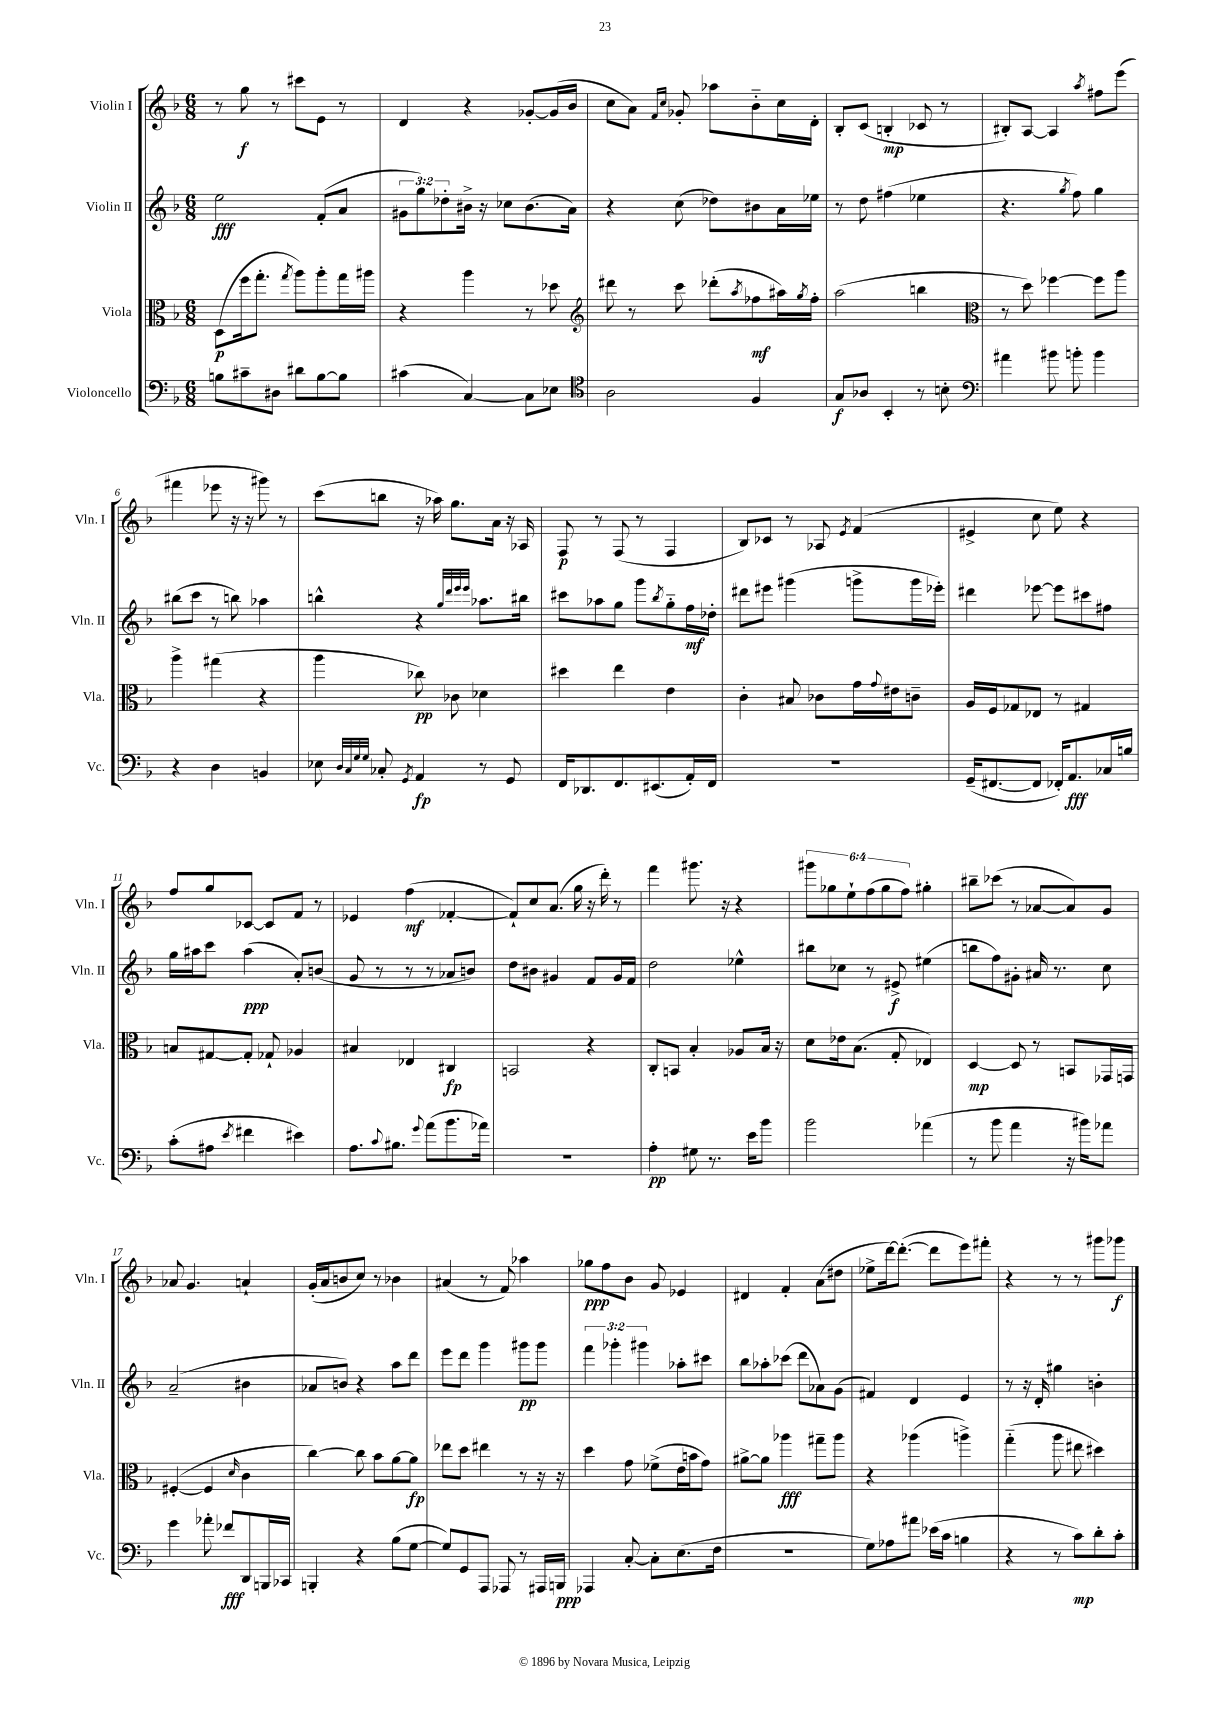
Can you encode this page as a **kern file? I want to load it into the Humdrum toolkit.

**kern	**dynam	**kern	**dynam	**kern	**dynam	**kern	**dynam
*part4	*part4	*part3	*part3	*part2	*part2	*part1	*part1
*staff4	*staff4	*staff3	*staff3	*staff2	*staff2	*staff1	*staff1
*I"Violoncello	*	*I"Viola	*	*I"Violin II	*	*I"Violin I	*
*I'Vc.	*	*I'Vla.	*	*I'Vln. II	*	*I'Vln. I	*
*clefF4	*	*clefC3	*	*clefG2	*	*clefG2	*
*k[b-]	*	*k[b-]	*	*k[b-]	*	*k[b-]	*
*M6/8	*	*M6/8	*	*M6/8	*	*M6/8	*
=1	=1	=1	=1	=1	=1	=1	=1
8Bn\L	.	(8D\L	p	2ee\	fff	8r	.
8c#X~\	.	16ff\k	.	.	.	8gg\	f
.	.	8.gg'\J	.	.	.	.	.
8D#X\J	.	.	.	.	.	8r	.
.	.	8qgg/	.	.	.	.	.
8d#X\L	.	8aa\L)	.	.	.	8ccc#X\L	.
[8B\	.	8aa'\	.	(8f'/L	.	8e\J	.
8B\J]	.	16gg\L	.	8a/J	.	8r	.
.	.	16aa#X\JJ	.	.	.	.	.
=2	=2	=2	=2	=2	=2	=2	=2
(4c#X\	.	4r	.	12g#X\L	.	4d/	.
.	.	.	.	12gg\)	.	.	.
.	.	.	.	12dd-X'\	.	.	.
[4C/)	.	4aa\	.	16b#X^\Jk	.	4r	.
.	.	.	.	16r	.	.	.
.	.	.	.	8cc-X\L	.	.	.
8C\L]	.	8r	.	(8.b#\	.	[8g-X'/L	.
8E-X\J	.	8dd-X\	.	.	.	(16g-/L]	.
.	.	.	.	16a\Jk)	.	16b-/JJ	.
=3	=3	=3	=3	=3	=3	=3	=3
*clefC4	*	*clefG2	*	*	*	*	*
2A\	.	8ddd#X\	.	4r	.	8cc\L	.
.	.	8r	.	.	.	8a\J)	.
.	.	.	.	.	.	16qqf/LL	.
.	.	.	.	.	.	16qqcc/JJ	.
.	.	8ccc\	.	(8cc\	.	8g-X'/	.
.	.	(8ddd-X'\L	.	8dd-X\L)	.	8aa-X\L	.
.	.	8qaa/	.	.	.	.	.
4F/	.	8ff-X\	mf	8b#X\	.	8b-\	.
.	.	16aa#X\L)	.	16a\L	.	16cc\L	.
.	.	8qgg/	.	.	.	.	.
.	.	16ff-'\JJ	.	16ee-X\JJ	.	16d'\JJ	.
=4	=4	=4	=4	=4	=4	=4	=4
8G/L	f	(2aa\	.	8r	.	8B-'/L	.
8A-X/J	.	.	.	8dd\	.	(8c/J	.
4BB-'/	.	.	.	(4ff#X\	.	4Bn'/	mp
8r	.	4bbn\	.	4ee-X\	.	8c-X/	.
8Bn'\	.	.	.	.	.	8r	.
=5	=5	=5	=5	=5	=5	=5	=5
*clefF4	*	*clefC3	*	*	*	*	*
4a#X\	.	8r	.	4.r	.	8B#X'/L)	.
.	.	8dd\)	.	.	.	[8A/J	.
8b#X\	.	[4ff-X\	.	.	.	4A/]	.
.	.	.	.	8qgg/	.	.	.
8bn'\	.	.	.	8ff\)	.	.	.
.	.	.	.	.	.	8qaa/	.
4b\	.	8ff-\L]	.	4gg\	.	8ff#X\L	.
.	.	8aa\J	.	.	.	(8eee\J	.
!!LO:LB:g=z
=6	=6	=6	=6	=6	=6	=6	=6
4r	.	4aa^\	.	(8bb#X\L	.	4fff#X\	.
.	.	.	.	8ccc\J	.	.	.
4D\	.	(4gg#X\	.	8r	.	8eee-X\	.
.	.	.	.	8bbn\)	.	16r	.
.	.	.	.	.	.	16r	.
4BBn/	.	4r	.	4aa-X\	.	8ggg#X\)	.
.	.	.	.	.	.	8r	.
=7	=7	=7	=7	=7	=7	=7	=7
8E-X\	.	4aa\	.	4bbn^^\	.	(8ccc\L	.
32qqD/LLL	.	.	.	.	.	.	.
32qqC/	.	.	.	.	.	.	.
32qqG/	.	.	.	.	.	.	.
32qqG/JJJ	.	.	.	.	.	.	.
8C-X'/	.	.	.	.	.	8bbn\J	.
8qGG/	.	.	.	.	.	.	.
4AA/	fp	8cc-X\)	pp	4r	.	16r	.
.	.	.	.	.	.	16aa-X\)	.
.	.	8c-X\	.	.	.	8.gg\L	.
.	.	.	.	32qqgg/LLL	.	.	.
.	.	.	.	32qqddd/	.	.	.
.	.	.	.	32qqeee/	.	.	.
.	.	.	.	32qqeee/JJJ	.	.	.
8r	.	4d-X\	.	8.aa-X\L	.	.	.
.	.	.	.	.	.	16a\Jk	.
8GG/	.	.	.	.	.	16r	.
.	.	.	.	16bb#X\Jk	.	16A-X/	.
=8	=8	=8	=8	=8	=8	=8	=8
16FF/KL	.	4dd#X\	.	8ccc#X\L	.	8F/	p
8.DD-X/	.	.	.	.	.	.	.
.	.	.	.	8aa-X\	.	8r	.
8.FF/	.	4ee\	.	8gg\J	.	(8F/	.
.	.	.	.	8ggg\L	.	8r	.
(8.EE#X/	.	.	.	.	.	.	.
.	.	.	.	8qbb-/	.	.	.
.	.	4e\	.	8gg\	.	4F/	.
16AA'/L)	.	.	.	16ff\L	mf	.	.
16FF/JJ	.	.	.	16dd-X'\JJ	.	.	.
=9	=9	=9	=9	=9	=9	=9	=9
2.r	.	4c'\	.	8ddd#X\L	.	8B-/L)	.
.	.	.	.	8eee#X\J	.	8c-X/J	.
.	.	8B#X/	.	(4ggg#X\	.	8r	.
.	.	8c-X\L	.	.	.	8A-X/	.
.	.	.	.	.	.	8qe/	.
.	.	16g\L	.	8gggn^\L	.	(4f/	.
.	.	8qqg/	.	.	.	.	.
.	.	16e#X\J	.	.	.	.	.
.	.	8cn~\J	.	16ggg\L	.	.	.
.	.	.	.	16eee-X'\JJ)	.	.	.
=10	=10	=10	=10	=10	=10	=10	=10
(16GG~/KL	.	16A/LL	.	4ddd#X\	.	4e#X^/	.
[8.FF#X/	.	16F/J	.	.	.	.	.
.	.	8G-X/	.	.	.	.	.
8FF#/J]	.	8E-X/J	.	[8eee-X\	.	8cc\	.
16FF-X'/KL)	.	8r	.	8eee-\L]	.	8ee\)	.
8.AA/	fff	.	.	.	.	.	.
.	.	4G#X/	.	8ccc#X\	.	4r	.
16C-X/L	.	.	.	8ff#X\J	.	.	.
16Bn/JJ	.	.	.	.	.	.	.
!!LO:LB:g=z
=11	=11	=11	=11	=11	=11	=11	=11
(8c'\L	.	8Bn/L	.	16gg\LL	.	8ff/L	.
.	.	.	.	16aa#X\J	.	.	.
8A#X\J	.	[8G#X/	.	8ccc\J	.	8gg/	.
8qe/	.	.	.	.	.	.	.
4f#X\	.	8G#'/J]	.	(4aa#\	ppp	[8c-X/J	.
.	.	8G-X`/	.	.	.	8c-/L]	.
4e#X\)	.	4A-X/	.	8a'/L)	.	8f/J	.
.	.	.	.	(8bn/J	.	8r	.
=12	=12	=12	=12	=12	=12	=12	=12
8.A\L	.	4B#X/	.	8g/	.	4e-X/	.
.	.	.	.	8r	.	.	.
8qqc/	.	.	.	.	.	.	.
8.B#X\J	.	.	.	.	.	.	.
.	.	4E-X/	.	8r	.	(4ff\	mf
8qqg/	.	.	.	.	.	.	.
(8a\L	.	.	.	8r	.	.	.
8.b-\	.	4C#X/	fp	8a-X/L	.	[4f-X'/	.
.	.	.	.	8bn/J)	.	.	.
16a-X\Jk)	.	.	.	.	.	.	.
=13	=13	=13	=13	=13	=13	=13	=13
2.r	.	2BBn/	.	8dd\L	.	8f-`/L])	.
.	.	.	.	8b#X\J	.	8cc/	.
.	.	.	.	4g#X/	.	(8.a/J	.
.	.	.	.	.	.	16gg\	.
.	.	4r	.	8f/L	.	16r	.
.	.	.	.	.	.	16ddd'\)	.
.	.	.	.	16g#/L	.	8r	.
.	.	.	.	16f/JJ	.	.	.
=14	=14	=14	=14	=14	=14	=14	=14
4A'\	pp	8C'/L	.	2dd\	.	4fff\	.
.	.	8BBn/J	.	.	.	.	.
8G#X\	.	4B-'/	.	.	.	8.ggg#X\	.
8.r	.	.	.	.	.	.	.
.	.	.	.	.	.	16r	.
.	.	8A-X/L	.	4ee-X^^\	.	4r	.
16e\KL	.	.	.	.	.	.	.
8b-\J	.	16B-/Jk	.	.	.	.	.
.	.	16r	.	.	.	.	.
=15	=15	=15	=15	=15	=15	=15	=15
2b-\	.	8d\L	.	8bb#X\L	.	12ggg#X\L	.
.	.	.	.	.	.	12gg-X\	.
.	.	16e-X\k	.	8cc-X\J	.	.	.
.	.	.	.	.	.	12ee`\	.
.	.	(8.B-\J	.	.	.	.	.
.	.	.	.	8r	.	(12ff\	.
.	.	.	.	.	.	12gg-\	.
.	.	8G'/	.	8e#X^/	f	.	.
.	.	.	.	.	.	12ff\J)	.
(4a-X\	.	4E-X/)	.	(4ee#X\	.	4gg#X'\	.
=16	=16	=16	=16	=16	=16	=16	=16
8r	.	[4D/	mp	8bbn\L	.	8bb#X~\L	.
8b-\	.	.	.	8ff\)	.	(8ccc-X\J	.
4a\	.	8D/]	.	8g#X'\J	.	8r	.
.	.	8r	.	16a#X/	.	[8a-X/L	.
.	.	.	.	8.r	.	.	.
16r	.	8BBn/L	.	.	.	8a-/])	.
16b#X\KL)	.	.	.	.	.	.	.
8a-X\J	.	16GG-X/L	.	8cc\	.	8g/J	.
.	.	16GGn/JJ	.	.	.	.	.
!!LO:LB:g=z
=17	=17	=17	=17	=17	=17	=17	=17
4g\	.	([4F#X'/	.	(2a~/	.	8a-X/	.
.	.	.	.	.	.	4.g/	.
8a-X'\	.	4F#/]	.	.	.	.	.
8f-X/L	fff	.	.	.	.	.	.
.	.	16qqd/	.	.	.	.	.
8DD/	.	4c\	.	4b#X\	.	4an`/	.
16BBBn/L	.	.	.	.	.	.	.
16CC-X/JJ	.	.	.	.	.	.	.
=18	=18	=18	=18	=18	=18	=18	=18
4BBBn'/	.	[4cc\)	.	8a-X/L	.	(16g'/LL	.
.	.	.	.	.	.	16a/J	.
.	.	.	.	8bn/J)	.	8bn/	.
4r	.	8cc\]	.	4r	.	8cc/J)	.
.	.	8b-\L	.	.	.	8r	.
(8B-\L	.	[8a\	.	8aa\L	.	4b-X\	.
[8G\J	.	8a\J]	fp	8ddd\J	.	.	.
=19	=19	=19	=19	=19	=19	=19	=19
8G/L])	.	8ee-X\L	.	8eee\L	.	(4a#X/	.
8GG/	.	8dd\J	.	8ddd\J	.	.	.
8AAA/J	.	4ee#X\	.	4ggg\	.	8r	.
8AAA-X/	.	.	.	.	.	8f/)	.
8r	.	8r	.	8ggg#X\L	pp	4aa-X\	.
16AAA#X/LL	.	16r	.	8ggg#\J	.	.	.
16BBBn/JJ	ppp	16r	.	.	.	.	.
=20	=20	=20	=20	=20	=20	=20	=20
4AAA-X/	.	4dd\	.	6fff\	.	8gg-X\L	ppp
.	.	.	.	.	.	8ff\	.
.	.	.	.	6ggg-X'\	.	.	.
[8C'/	.	8g\	.	.	.	8b-\J	.
.	.	.	.	6ggg#X\	.	.	.
8C'\L]	.	(8f-X^\L	.	.	.	8g/	.
(8.E\	.	16e\L	.	8aa-X'\L	.	4e-X/	.
.	.	16bn\J	.	.	.	.	.
.	.	8g\J)	.	8ccc#X\J	.	.	.
16F\Jk	.	.	.	.	.	.	.
=21	=21	=21	=21	=21	=21	=21	=21
2.r	.	[8a#X^\L	.	8bb-\L	.	4d#X/	.
.	.	8a#\J]	.	8aa-X'\	.	.	.
.	.	4aa-X\	fff	(8ccc-X\J	.	4f'/	.
.	.	.	.	8ddd\L	.	.	.
.	.	8gg#X~\L	.	8a-X\)	.	(8a\L	.
.	.	8aa-\J	.	(8g\J	.	8dd#X\J	.
=22	=22	=22	=22	=22	=22	=22	=22
8G\L)	.	4r	.	4f#X/)	.	8ee-X^\L	.
8A-X\	.	.	.	.	.	[16ddd\k)	.
.	.	.	.	.	.	(8.ddd'\J_	.
8a#X\J	.	(4aa-X\	.	4d/	.	.	.
(16e-X\LL	.	.	.	.	.	8ddd\L]	.
16c\JJ	.	.	.	.	.	.	.
4Bn\	.	4aan^\)	.	4e/	.	8eee\)	.
.	.	.	.	.	.	8fff#X'\J	.
=23	=23	=23	=23	=23	=23	=23	=23
4r	.	(4gg\	.	8r	.	4r	.
.	.	.	.	16r	.	.	.
.	.	.	.	16d'/	.	.	.
8r	.	8aa\	.	4gg#X\	.	8r	.
8c\L)	mp	8ee#X\	.	.	.	8r	.
8d'\	.	4dd#X\)	.	4bn'\	.	8ggg#X\L	.
8c'\J	.	.	.	.	.	8ggg-X\J	f
==	==	==	==	==	==	==	==
*-	*-	*-	*-	*-	*-	*-	*-
